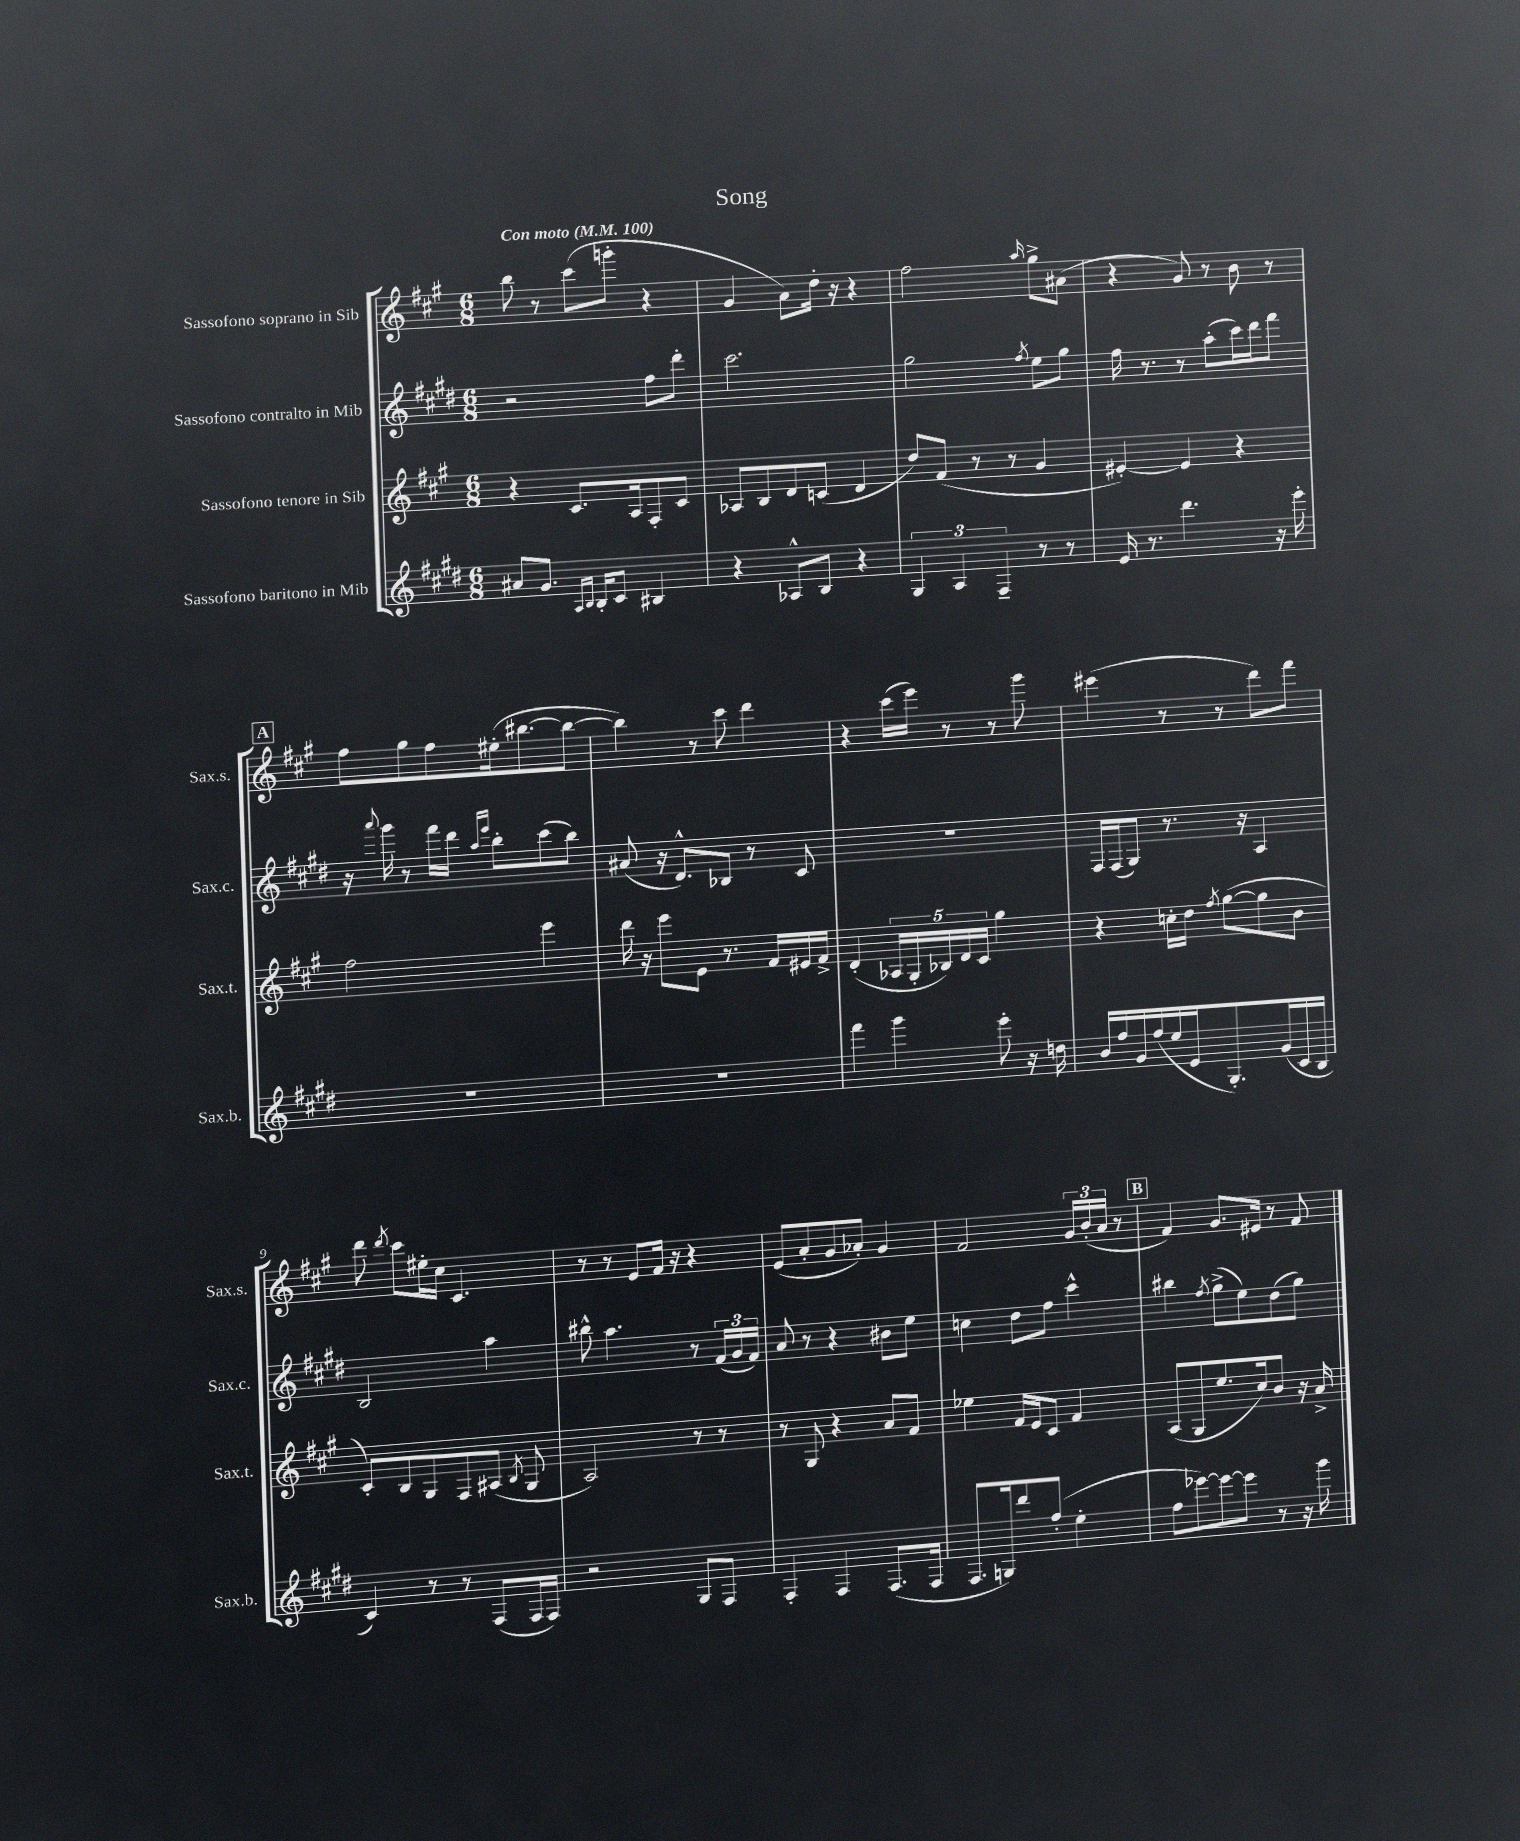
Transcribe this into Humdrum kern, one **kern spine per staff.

**kern	**kern	**kern	**kern
*part4	*part3	*part2	*part1
*staff4	*staff3	*staff2	*staff1
*I"Sassofono baritono in Mib	*I"Sassofono tenore in Sib	*I"Sassofono contralto in Mib	*I"Sassofono soprano in Sib
*I'Sax.b.	*I'Sax.t.	*I'Sax.c.	*I'Sax.s.
*clefG2	*clefG2	*clefG2	*clefG2
*k[f#c#g#d#]	*k[f#c#g#]	*k[f#c#g#d#]	*k[f#c#g#]
*M6/8	*M6/8	*M6/8	*M6/8
*MM100	*MM100	*MM100	*MM100
=1	=1	=1	=1
!	!	!	!LO:TX:a:B:t=Con moto
8a#X/L	4r	2r	8bb\
8.g#/J	.	.	8r
.	8.c#/L	.	(8ccc#\L
16qqA/LL	.	.	.
16qqB/JJ	.	.	.
16B'/KL	.	.	.
8c#/J	.	.	8gggn'\J
.	16A/k	.	.
4B#X/	8F#'/	8ff#\L	4r
.	8c#/J	8ddd#'\J	.
=2	=2	=2	=2
4r	8A-X/L	2.ccc#\	4g#/
.	8B/	.	.
8A-X^^/L	8d/	.	8a\L)
8B/J	(8cn/J	.	16dd'\Jk
.	.	.	16r
4r	4d/	.	4r
=3	=3	=3	=3
6G#/	8dd/L)	2gg#\	2ff#\
.	(8f#/J	.	.
6A/	.	.	.
.	8r	.	.
6F#~/	.	.	.
.	8r	.	.
.	.	8qff#/	16qqaa/
8r	4g#/	8ee\L	8gg#^\L
8r	.	8gg#\J	(8a#X\J
=4	=4	=4	=4
16e/	[4e#X'/)	16ff#\	4r
8.r	.	8.r	.
4.ddd#\	4e#/]	8r	8g#/)
.	.	(8aa'\L	8r
.	4r	16ccc#\L)	8b\
.	.	16ddd#\J	.
16r	.	8fff#\J	8r
16eee'\	.	.	.
!!LO:LB:g=z
!!LO:REH:place=s1:t=A
=5	=5	=5	=5
2.r	2ff#\	16r	8ff#\L
.	.	8qqaaa/	.
.	.	16ggg#\	.
.	.	8r	8gg#\
.	.	16fff#\LL	8ff#\
.	.	16ddd#\JJ	.
.	.	16qqaa/LL	.
.	.	16qqeee/JJ	.
.	.	8bb'\L	(16ee#X'\k
.	.	.	[8.bb#X\
.	4eee\	(8ccc#\	.
.	.	8bb\J)	8bb#\J_
=6	=6	=6	=6
2.r	16ddd\	(8a#X/	4bb#\])
.	16r	.	.
.	8eee\L	16r	.
.	.	8.d#^^/L)	.
.	8e\J	.	8r
.	8.r	8B-X/J	8ccc#\
.	.	8r	4ddd\
.	16f#/LL	.	.
.	16e#X/	8c#/	.
.	16f#^/JJ	.	.
=7	=7	=7	=7
4fff#\	(4d'/	2.r	4r
4ggg#\	20A-X/LL	.	(16ccc#\LL
.	20G#'/	.	.
.	.	.	16eee\JJ)
.	20B-X/)	.	.
.	.	.	8r
.	20d/	.	.
.	20c#/JJ	.	.
8eee'\	4gg#\	.	8r
16r	.	.	8ggg#\
16ddn\	.	.	.
=8	=8	=8	=8
16b/LL	4r	16F#/LL	(4eee#X\
16ff#/	.	(16F#/J	.
16g#/	.	8G#/J)	.
(16ff#/	.	.	.
16ee/	16ccn'\LL	8.r	8r
16e/J	16dd\JJ	.	.
.	8qff#/	.	.
8.G#'/)	([8gg#\L	.	8r
.	.	16r	.
.	8gg#\]	4A/	8ddd\L)
(16g#/L	.	.	.
16c#/	8b\J	.	8fff#\J
16B/JJ	.	.	.
!!LO:LB:g=z
=9	=9	=9	=9
4c#/)	8c#'/L)	2B/	8ddd\
.	.	.	8qddd/
.	8B/	.	8ccc#\L
8r	8G#/	.	16ee#X'\L
.	.	.	16cc#\JJ
8r	8F#/	.	4.c#/
(8F#/L	(8A#X/J	4aa\	.
.	8qB/	.	.
16F#/L	8G#/	.	.
16F#/JJ)	.	.	.
=10	=10	=10	=10
2r	2A/)	8bb#X^^\	8r
.	.	4.aa\	8r
.	.	.	8e/L
.	.	.	16f#/Jk
.	.	.	16r
8G#/L	8r	8r	4r
8F#/J	8r	(24f#/LL	.
.	.	24g#/	.
.	.	24f#/JJ)	.
=11	=11	=11	=11
4F#'/	8r	8a/	(8e/L
.	8G#/	8r	8a'/
4F#/	4r	4r	8g#/
.	.	.	8a-X'/J)
(8.F#/L	8a/L	8b#X\L	4g#/
.	8f#/J	8ee\J	.
16F#/Jk	.	.	.
=12	=12	=12	=12
8.F#/L	4ee-X\	4ccn\	2f#/
16Gn/k)	.	.	.
8ddd#/	16f#/LL	8dd#\L	.
.	16e/J	.	.
(8ff#'/J	8c#/J	8ff#\J	.
4ee'\	4f#/	4ccc#^^\	24g#/LL
.	.	.	(24b'/
.	.	.	24a/JJ
.	.	.	8r
!!LO:REH:place=s1:t=B
=13	=13	=13	=13
8ff#\L	(8A/L	4bb#X\	4f#/)
[8eee-X\)	8G#/	.	.
.	.	8qff#/	.
8eee-\_	8.ee/	(8gg#^\L	8.g#/L
8eee-\J]	.	8ee\)	.
.	16cc#/k)	.	16e#X/Jk
8r	8b/J	(8dd#\	8r
16r	16r	8gg#\J)	8f#/
16ggg#\	16a^/	.	.
==	==	==	==
*-	*-	*-	*-
